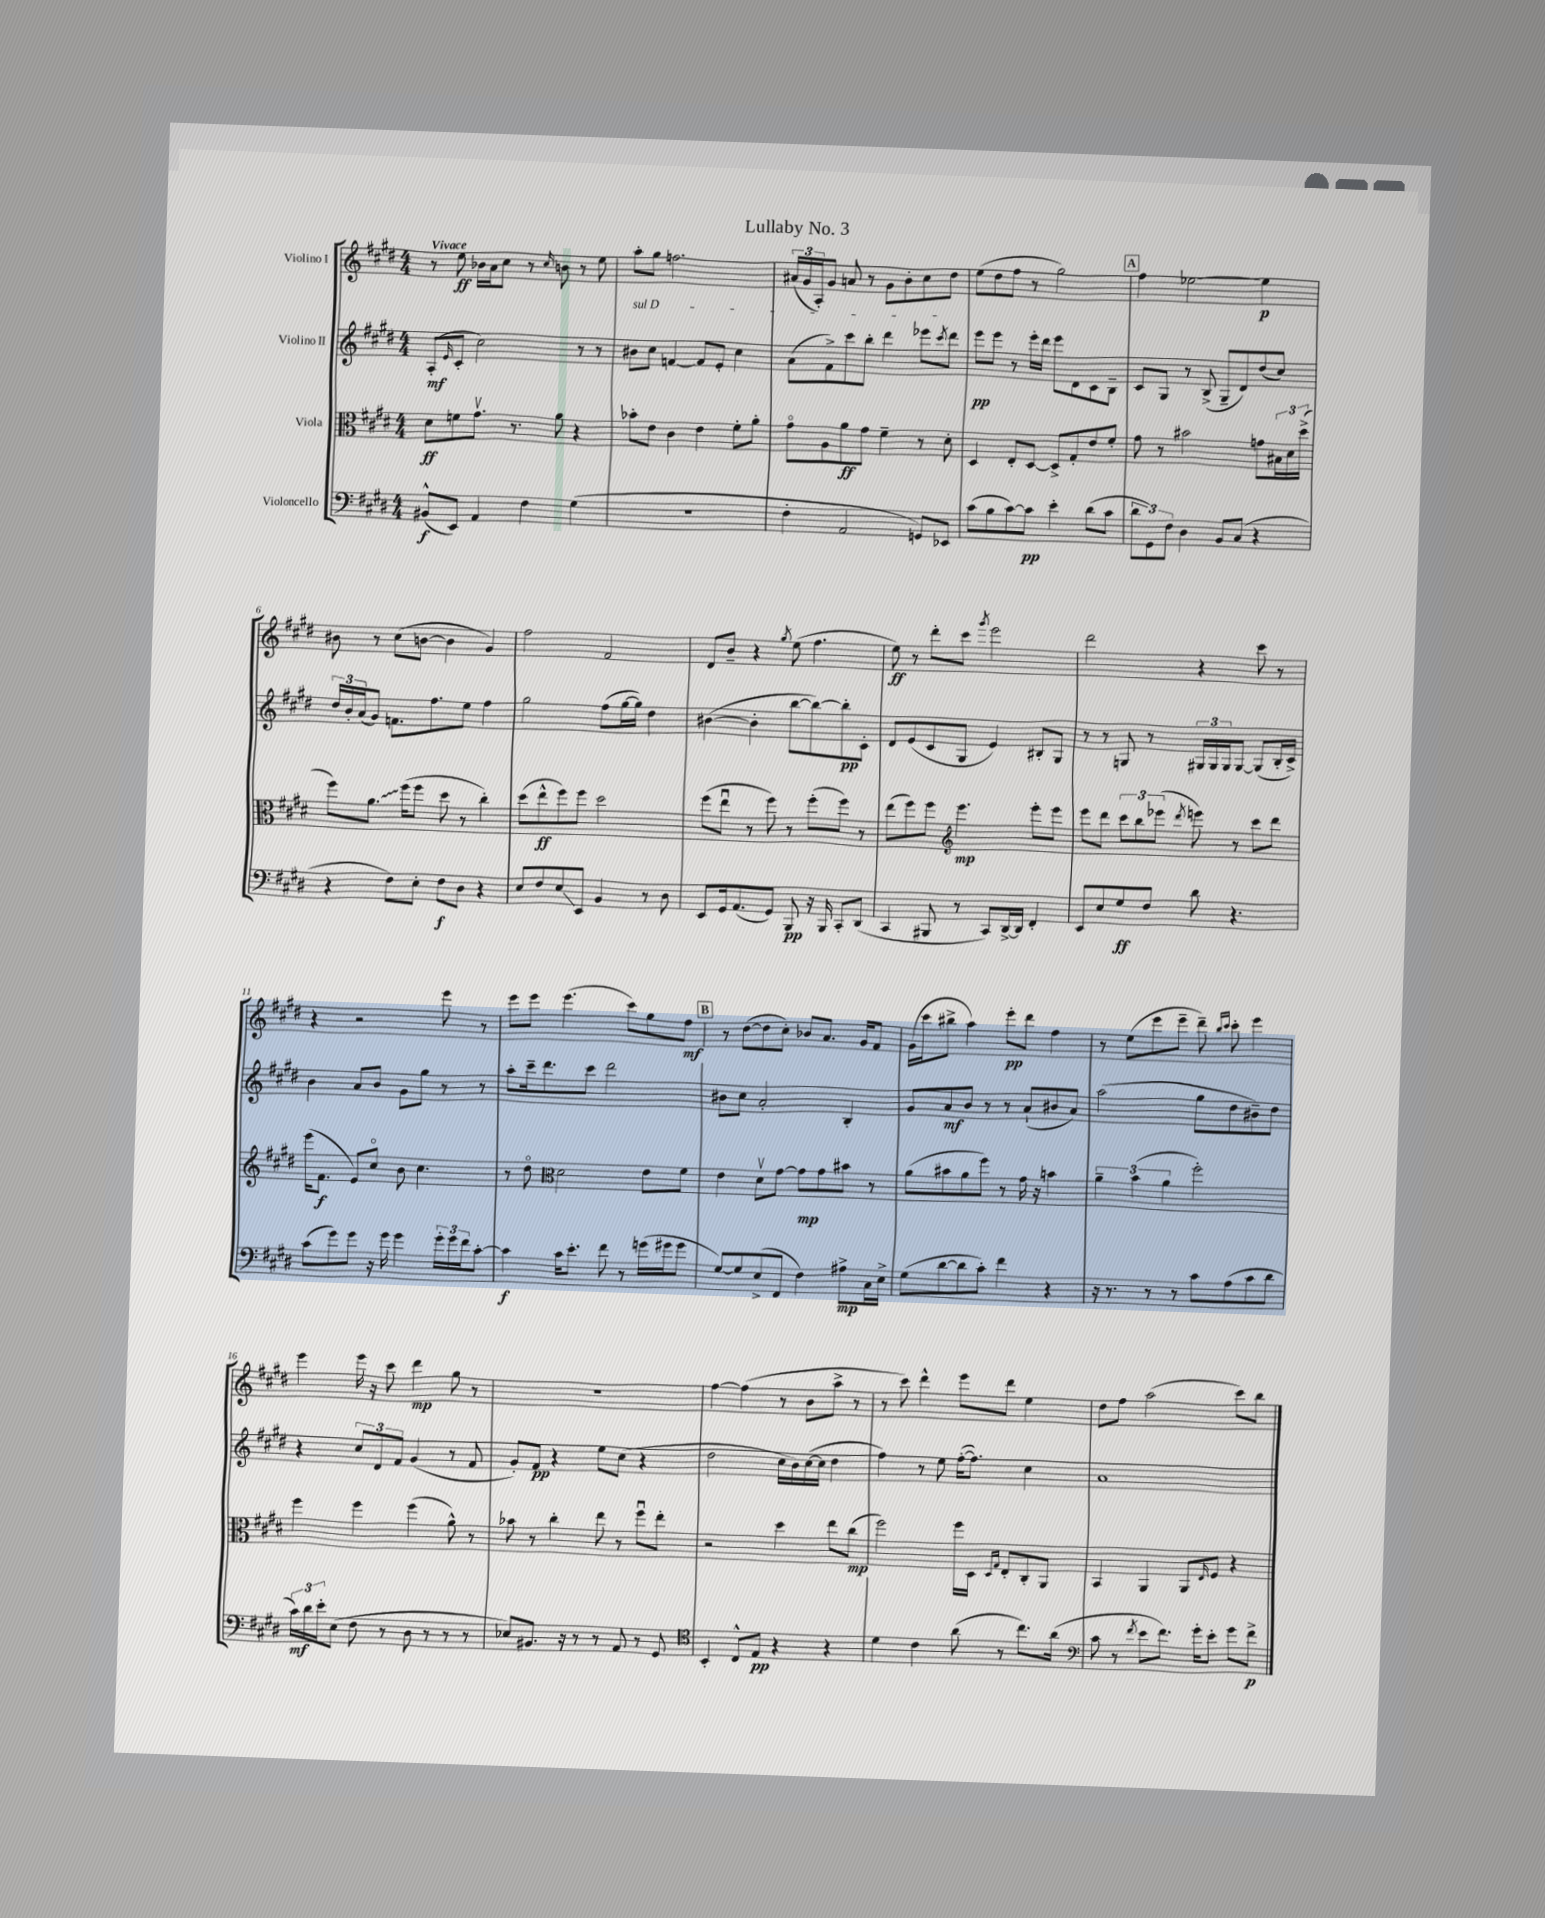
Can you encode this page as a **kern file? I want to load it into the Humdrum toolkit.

**kern	**kern	**kern	**kern
*staff4	*staff3	*staff2	*staff1
*clefF4	*clefC3	*clefG2	*clefG2
*k[f#c#g#d#]	*k[f#c#g#d#]	*k[f#c#g#d#]	*k[f#c#g#d#]
*M4/4	*M4/4	*M4/4	*M4/4
(8BB#^^	8d#	(8A'	8r
.	.	16qqe	.
8EE)	8f	8c#'	8ee
4AA	8.g#v	2cc#)	16b-
.	.	.	16a
.	.	.	8cc#
.	8.r	.	.
4F#	.	.	8r
.	.	.	16qqcc#
.	8a	.	8b
(4G#	4r	8r	8r
.	.	8r	8ee
=	=	=	=
1r	8b-'	8b#	8aa'
.	8e	8cc#	8gg#
.	4c#	[4f	2.ff
.	4e	8f]	.
.	.	8e'	.
.	8f#'	4cc#	.
.	8a'	.	.
=	=	=	=
4F#'	8g#o	(8a	(24a#
.	.	.	24g#
.	.	.	24A')
.	8A	8f#^)	8g#
2AA	8a	8ccc#	8a
.	8g#	8bb'	8r
.	4f#~	4ddd#	8g#
.	.	.	8b'
8GG)	8r	8eee-	8cc#
.	.	8qccc#	.
8EE-	8d#'	8ddd#	8dd#
=	=	=	=
(8c#	4D#	8eee	(8ee
8B	.	8eee	8dd#
[8c#)	8E'	8r	8ff#
8c#]	[8D#	16eee'	8r
.	.	16ddd#	.
4e'	8D#^]	8eee	2gg#)
.	8G#'	8d#	.
(8d#	8e	8c#	.
8c#	8f#'	8B~	.
=	=	=	=
12d#	8g#	8c#	4ff#
12GG#)	.	.	.
.	8r	8G#	.
12F#	.	.	.
4D#	2b#	8r	[2ee-
.	.	(8B^	.
8BB	.	8G#~	.
(8C#	.	8d#)	.
4r	8g	(8dd#	4ee-]
.	24B#	8cc#)	.
.	24d#	.	.
.	(24dd#^	.	.
=	=	=	=
4r	8ff#)	24dd#	8b#
.	.	24b'	.
.	.	(24a	.
.	8.a	8g#)	8r
8F#)	.	8.f	(8cc#
.	(16ff#	.	.
8E'	8ff#	.	[8b
.	.	8.ff#	.
8F#	8dd#	.	4b]
8D#	8r	8ee	.
4r	4cc#')	4ff#	4g#)
=	=	=	=
8E	(8dd#	2gg#	2ff#
8F#	8ee^^	.	.
8E	8ff#)	.	.
8EE	8ff#	.	.
4BB	2dd#	(8ff#	2f#
.	.	[16gg#	.
.	.	16gg#])	.
8r	.	4dd#	.
8D#	.	.	.
=	=	=	=
8EE	(8ff#	([4b#	8d#
16GG#	8eeu	.	8b~
(8.AA	.	.	.
.	8r	4b#']	4r
8GG#)	8ff#)	.	.
.	.	.	8qgg#
8BBB	8r	[8bb	(8ee
16r	(8ff#'	8bb_)	4.ff#
16BBB	.	.	.
8CC#'	8ff#)	8bb']	.
(8DD#	8r	8c#'	.
=	=	=	=
4CC#	(8ee	8d#	8ee)
.	8ff#)	(8e	8r
8BBB#	8ff#	8c#	8ddd#'
*	*clefG2	*	*
8r	4.eee	8G#	8ccc#
.	.	.	8qggg#
8CC#)	.	4e)	2eee
[16DD#^	.	.	.
16DD#]	.	.	.
4FF#'	8eee'	8B#'	.
.	8eee	8G#	.
=	=	=	=
8EE	8eee	8r	2ddd#
8E	8ddd#	8r	.
8G#	12ccc#	8G	.
.	12bb	.	.
8F#	.	8r	.
.	(12eee-	.	.
.	8qddd#	.	.
8d#	8eee)	24G#	4r
.	.	24G#	.
.	.	24G#	.
4.r	8r	[8G#	.
.	8ccc#	(8G#]	8ccc#
.	8ddd#	16B'	8r
.	.	16c#^)	.
=	=	=	=
(8c#	(16eee	4b	4r
.	8.f#	.	.
8g#)	.	.	.
8g#	8e)	8a	2r
16r	8cc#o	8b	.
16g#	.	.	.
4g#	8b	8g#	.
.	4.cc#	8gg#	.
24g#'	.	8r	8eee
24g#	.	.	.
24f#	.	.	.
[8c#'	.	8r	8r
=	=	=	=
4c#]	8r	8aa'	8eee
.	8dd#o	16ccc#~	8eee
.	.	8.ddd#	.
*	*clefC3	*	*
16c#	2d#	.	(4.eee
8.e'	.	.	.
.	.	8ccc#	.
8f#	.	2ddd#	.
8r	.	.	8ccc#)
(16g	8e	.	8gg#
16g#	.	.	.
8g#	8f#	.	8ff#
=	=	=	=
[8G#)	4e	8b#	8r
8G#]	.	8cc#	([8dd#
(8E^	8d#v	2a'	8dd#]
8FF#	[8g#	.	8cc#')
4F#)	8g#]	.	8b-
.	8g#	.	8.a
8A#^	8b#	4B'	.
.	.	.	16g#
16C#	8r	.	8f#
16E^	.	.	.
=	=	=	=
(8G#	(8a	8g#	(16g#
.	.	.	16ccc#
[8d#	8b#	8a	8bb#^
8d#]	8a	8b	4aa)
8c#')	8ff#)	8r	.
4f#	8r	8r	8eee'
.	16g#	(8a`	8ddd#
.	16r	.	.
4r	4b	8b#	4ff#
.	.	8a)	.
=	=	=	=
16r	6a~	(2aa	8r
8.r	.	.	.
.	.	.	(8ee
.	(6b	.	.
8r	.	.	8eee
.	6a	.	.
8r	.	.	8eee~
8c#	2ff#')	8gg#	8ddd#~)
.	.	.	16qqbb
.	.	.	16qqccc#
(8A	.	8dd#	8ccc#'
8c#	.	8b#~)	4eee
8d#	.	8dd#	.
=	=	=	=
24c#)	4ff#	4r	4eee
24d#	.	.	.
24e'	.	.	.
(8E	.	.	.
8F#	4ff#	12cc#	16eee
.	.	.	16r
.	.	12d#	.
8r	.	.	8ccc#
.	.	12f#	.
8D#	(4ff#	(4g#	4ddd#
8r	.	.	.
8r	8a^^)	8r	8gg#
8r	8r	8f#	8r
=	=	=	=
8E-)	8b-	8g#')	1r
8.BB#	8r	8f#	.
.	4cc#'	4r	.
16r	.	.	.
8r	.	.	.
8r	8ee	8ee	.
8AA	8r	(8cc#	.
8r	8ff#u	4r	.
8GG#	8ee'	.	.
=	=	=	=
*clefC4	*	*	*
4BB'	2r	2dd#	[4ff#
8C#^^	.	.	(4ff#]
8E	.	.	.
4r	4dd#	16cc#	8r
.	.	16b)	.
.	.	([16cc#	8b
.	.	16cc#]	.
4r	8ee	4dd#	8aa^
.	(8cc#	.	8r
=	=	=	=
4d#	2ff#)	4ff#)	8r
.	.	.	8ccc#)
4c#	.	8r	4ddd#^^
.	.	8ee	.
(8a	16ff#	([16ff#'	8eee
.	16D#	8.ff#])	.
.	16qqD#	.	.
.	16qqG#	.	.
8r	8E'	.	8ddd#
8.cc#)	8C#'	4cc#	4ee
.	8AA	.	.
(16a	.	.	.
=	=	=	=
*clefF4	*	*	*
8c#	4BB	1a	8dd#
8r	.	.	8ff#
8qf#	.	.	.
8e	4AA	.	(2aa
8.f#)	.	.	.
.	8AA	.	.
16g#'	.	.	.
.	16qqE	.	.
8e'	8F#	.	.
8g#	4r	.	8ccc#)
8f#^	.	.	8bb
==	==	==	==
*-	*-	*-	*-
